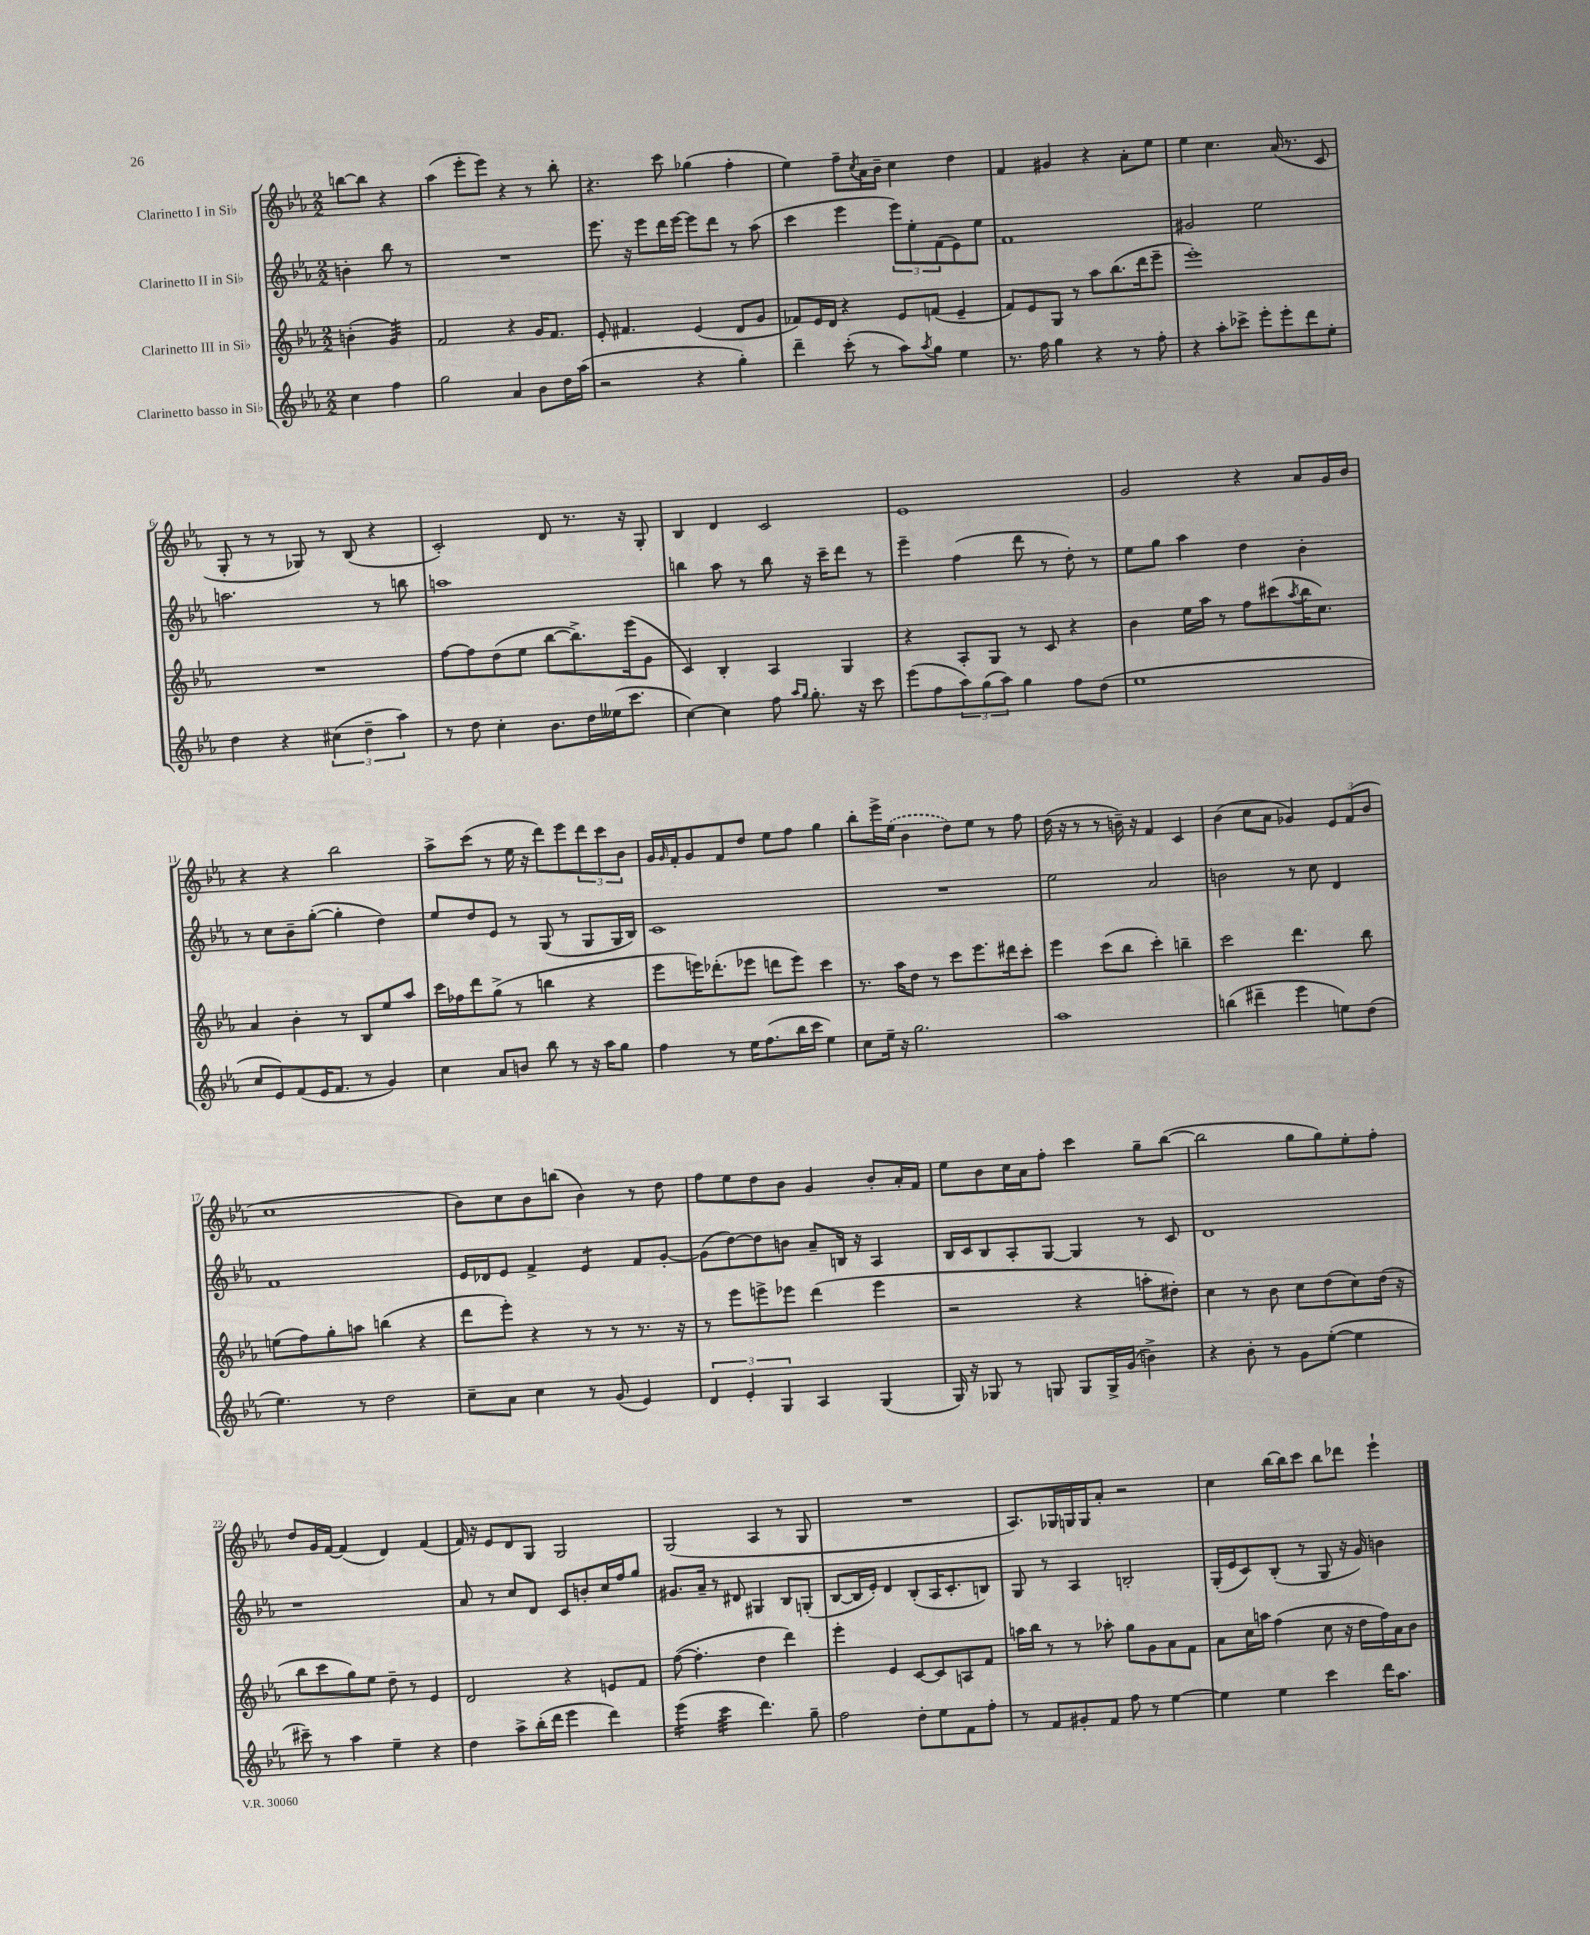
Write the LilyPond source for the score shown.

<<
\new StaffGroup <<
\new Staff = "s0" \with { instrumentName = "Clarinetto I in Sib" } {
    \clef treble \key ees \major \numericTimeSignature \time 2/2 \partial 2
    b''8~ b''8 r4 |
    aes''4( ees'''8-. ees'''8) r4 r8 bes''8-. |
    r4. c'''8 ges''4( f''4-. |
    ees''4) f''8-- \acciaccatura { c''8 } aes'16 bes'16-- c''4 d''4 |
    f'4 gis'4 r4 aes'8-. ees''8 |
    ees''4 c''4. aes'16( r8. c'8 |
    g8-. r8 r8 ges8) r8 bes8( r4 |
    c'2-.) d'8 r8. r16 g8-. |
    bes4 d'4 c'2 |
    ees'1 |
    g'2 r4 aes'8 g'16 bes'16 |
    r4 r4 bes''2 |
    aes''8-> c'''8( r8 ees''16 r16 d'''8) ees'''8 \tuplet 3/2 { d'''8 c'''8 bes'8 } |
    g'16 \grace { g'16 } f'16-. g'8 f'8 d''8 ees''8 f''8 g''4 |
    bes''8-. ees'''16-> \once \slurDashed ees''16( bes'4 d''8) ees''8 r8 f''8 |
    d''16( r16 r8 r8 b'16--) r16 f'4 c'4 |
    bes'4( c''8 aes'8 ges'4) \tuplet 3/2 { ees'8 f'8( bes'8 } |
    c''1 |
    bes'8) c''8 bes'8 b''8( bes'4) r8 d''8 |
    f''8 ees''8 d''8 bes'8 g'4 bes'8-. aes'16-. f'16 |
    ees''8 bes'8 c''16 aes'16 f''8-. c'''4 g''8-- bes''8~( |
    bes''2 g''8 g''8) ees''8-. f''8-. |
    d''8 g'16 f'16~ f'4( d'4) f'4( |
    f'16) r16 ees'8 d'8 g8 g2 |
    g2( aes4 r8 g8 |
    R1 |
    aes8.) ges16 g16 g16 aes'8-. r2 |
    c''4 bes''16~ bes''16 c'''8 bes''8 des'''8 ees'''4-! \bar "|." |
}
\new Staff = "s1" \with { instrumentName = "Clarinetto II in Sib" } {
    \clef treble \key ees \major \numericTimeSignature \time 2/2 \partial 2
    b'4-. bes''8 r8 |
    R1 |
    ees'''8. r16 ees'''8 d'''16 ees'''16~ ees'''8 d'''8 r8 aes''8( |
    c'''4 ees'''4 \tuplet 3/2 { ees'''8) ees''8-. f'8( } ees'8) ees''8 |
    f'1 |
    gis'2 ees''2 |
    a''2. r8 b''8 |
    a''1 |
    b''4 aes''8 r8 b''8 r16 c'''16-- d'''8 r8 |
    ees'''4-- f''4( d'''8 r8 d''8-.) r8 |
    ees''8 g''8 aes''4 d''4 bes'4-. |
    r8 c''8 bes'8-- g''8~-.( g''4-. d''4) |
    ees''8 d''8 ees'8 r8 g8( r8 g8 g16 bes16) |
    c'1 |
    R1 |
    ees''2 aes'2 |
    b'2 r8 c''8 d'4 |
    f'1 |
    ees'16 des'16 ees'8 f'4-> ees'4:8 f'8 g'8~-. |
    g'8( d''8~) d''8 b'8 aes'8-- b16 r16 aes4 |
    bes16 c'16 bes8 aes8-. g8~ g4 r8 c'8 |
    d'1 |
    r1 |
    aes'8 r8 c''8 d'8 c'8 b'8-. c''16 f''16 g''8 |
    gis'8. aes'16-- r8 dis'8 gis4 bes8 g8-.( |
    bes8~ bes16 ees'16-.) d'4 bes8-.( aes16 c'8.-. b8) |
    g8 r8 aes4 b2-. |
    g16-.( ees'16 c'8) bes8-.( r8 g8 r16 g'16) b'4 \bar "|." |
}
\new Staff = "s2" \with { instrumentName = "Clarinetto III in Sib" } {
    \clef treble \key ees \major \numericTimeSignature \time 2/2 \partial 2
    b'4-.( g'4:32) |
    f'2 r4 g'16 f'8. |
    ees'8-. fis'4. ees'4( d'8 g'8 |
    fes'8) ees'16 d'16 r4 ees'8 f'8( ees'4-- |
    f'8) ees'8 g8 r8 aes''8 bes''8.( d'''16 ees'''8-- |
    ees'''1-.) |
    R1 |
    f''8~ f''8 d''8( ees''8 bes''8~ bes''8.->) ees'''16( g'8 |
    c'4) bes4-. aes4 g4 |
    r4 aes8-. g8 r8 c'8 r4 |
    bes'4 ees''16 aes''16 r8 f''8 cis'''8( \acciaccatura { aes''8 } bes''16 c''8.) |
    aes'4 bes'4-. r8 bes8 ees''8 aes''8 |
    c'''16 fes''16 d'''8 g''8->( r8 b''4 r4 |
    ees'''8 e'''16) des'''8.-.( ees'''8 d'''8 ees'''8) c'''4 |
    r8. aes''16 d''8 r8 c'''8 ees'''8. dis'''16 c'''8-. |
    ees'''4 c'''8( bes''8 c'''4-.) b''4-- |
    c'''2 d'''4. bes''8 |
    e''8( f''8) g''8-. a''8 b''4( r4 |
    d'''8 ees'''8-.) r4 r8 r8 r8. r16 |
    r8 ees'''8 e'''8-> ees'''8 d'''4( ees'''4 |
    r2 r4 a''8-. dis''8-.) |
    c''4 r8 bes'8 c''8 d''8( c''8) d''16( r16 |
    bes''8 c'''8 g''8) ees''8 d''8-- r8 ees'4 |
    d'2 r4 e'8 f'8 |
    f''8~( f''4.-. d''4 d'''4) |
    ees'''4-. ees'4 c'8~ c'8 a8 f'8 |
    a''16 bes''16 r8 r8 aes''8-. g''8 g'8 aes'8 f'8 |
    aes'8 c''16 a''16 f''4( c''8 r16 d''16 f''16) aes'16 bes'8 \bar "|." |
}
\new Staff = "s3" \with { instrumentName = "Clarinetto basso in Sib" } {
    \clef treble \key ees \major \numericTimeSignature \time 2/2 \partial 2
    c''4 f''4 |
    g''2 aes'4 bes'8 d''16 aes''16( |
    r2 r4 g''4-.) |
    d'''4-- c'''8-.( r8 aes''8) \acciaccatura { aes''8 } g''8 ees''4 |
    r8. f''16 g''4 r4 r8 f''8-. |
    r4 aes''8-. ces'''8-> ees'''8-. ees'''8-. d'''8 ees''8-. |
    d''4 r4 \tuplet 3/2 { cis''4( d''4-- aes''4) } |
    r8 d''8 c''4-. bes'8. d''16 eeses''16( c'''8. |
    c''4~) c''4 f''8 \grace { aes''16 g''16 } g''8.-. r16 c'''8 |
    ees'''8( f''8 \tuplet 3/2 { aes''8) g''8( aes''8) } g''4 f''8 d''8( |
    ees''1 |
    c''8 ees'8) f'8( ees'16 f'8. r8 g'4) |
    c''4 aes'8 b'8 bes''8 r8 r16 aes''16 g''8 |
    f''4 r8 ees''16 f''8.( bes''16 c'''16 ees''4) |
    c''8 ees''16-- r16 g''2. |
    aes''1 |
    b''4( dis'''4-- ees'''4 e''8) d''8( |
    ees''4.) r8 d''2 |
    c''8-- aes'8 c''4 r8 g'8( ees'4) |
    \tuplet 3/2 { d'4 ees'4-. g4 } aes4 g4( |
    g16) r16 ges8 r8 g8 g8 g16-> g'16( b'4->) |
    r4 bes'8-. r8 g'8 ees''8~-.( ees''4 |
    cis'''8--) r8 aes''4 ees''4-- r4 |
    d''4 aes''8-> bes''16-.( d'''16 ees'''4 d'''4) |
    ees'''4:16( c'''4:32 d'''4.) g''8-- |
    f''2 d''8-. ees''8 f'8 f''8-. |
    r8 f'8 gis'8-. f'8 f''8 r8 ees''4~ |
    ees''4 ees''4 c'''4 d'''16 aes''8. \bar "|." |
}
>>
>>
